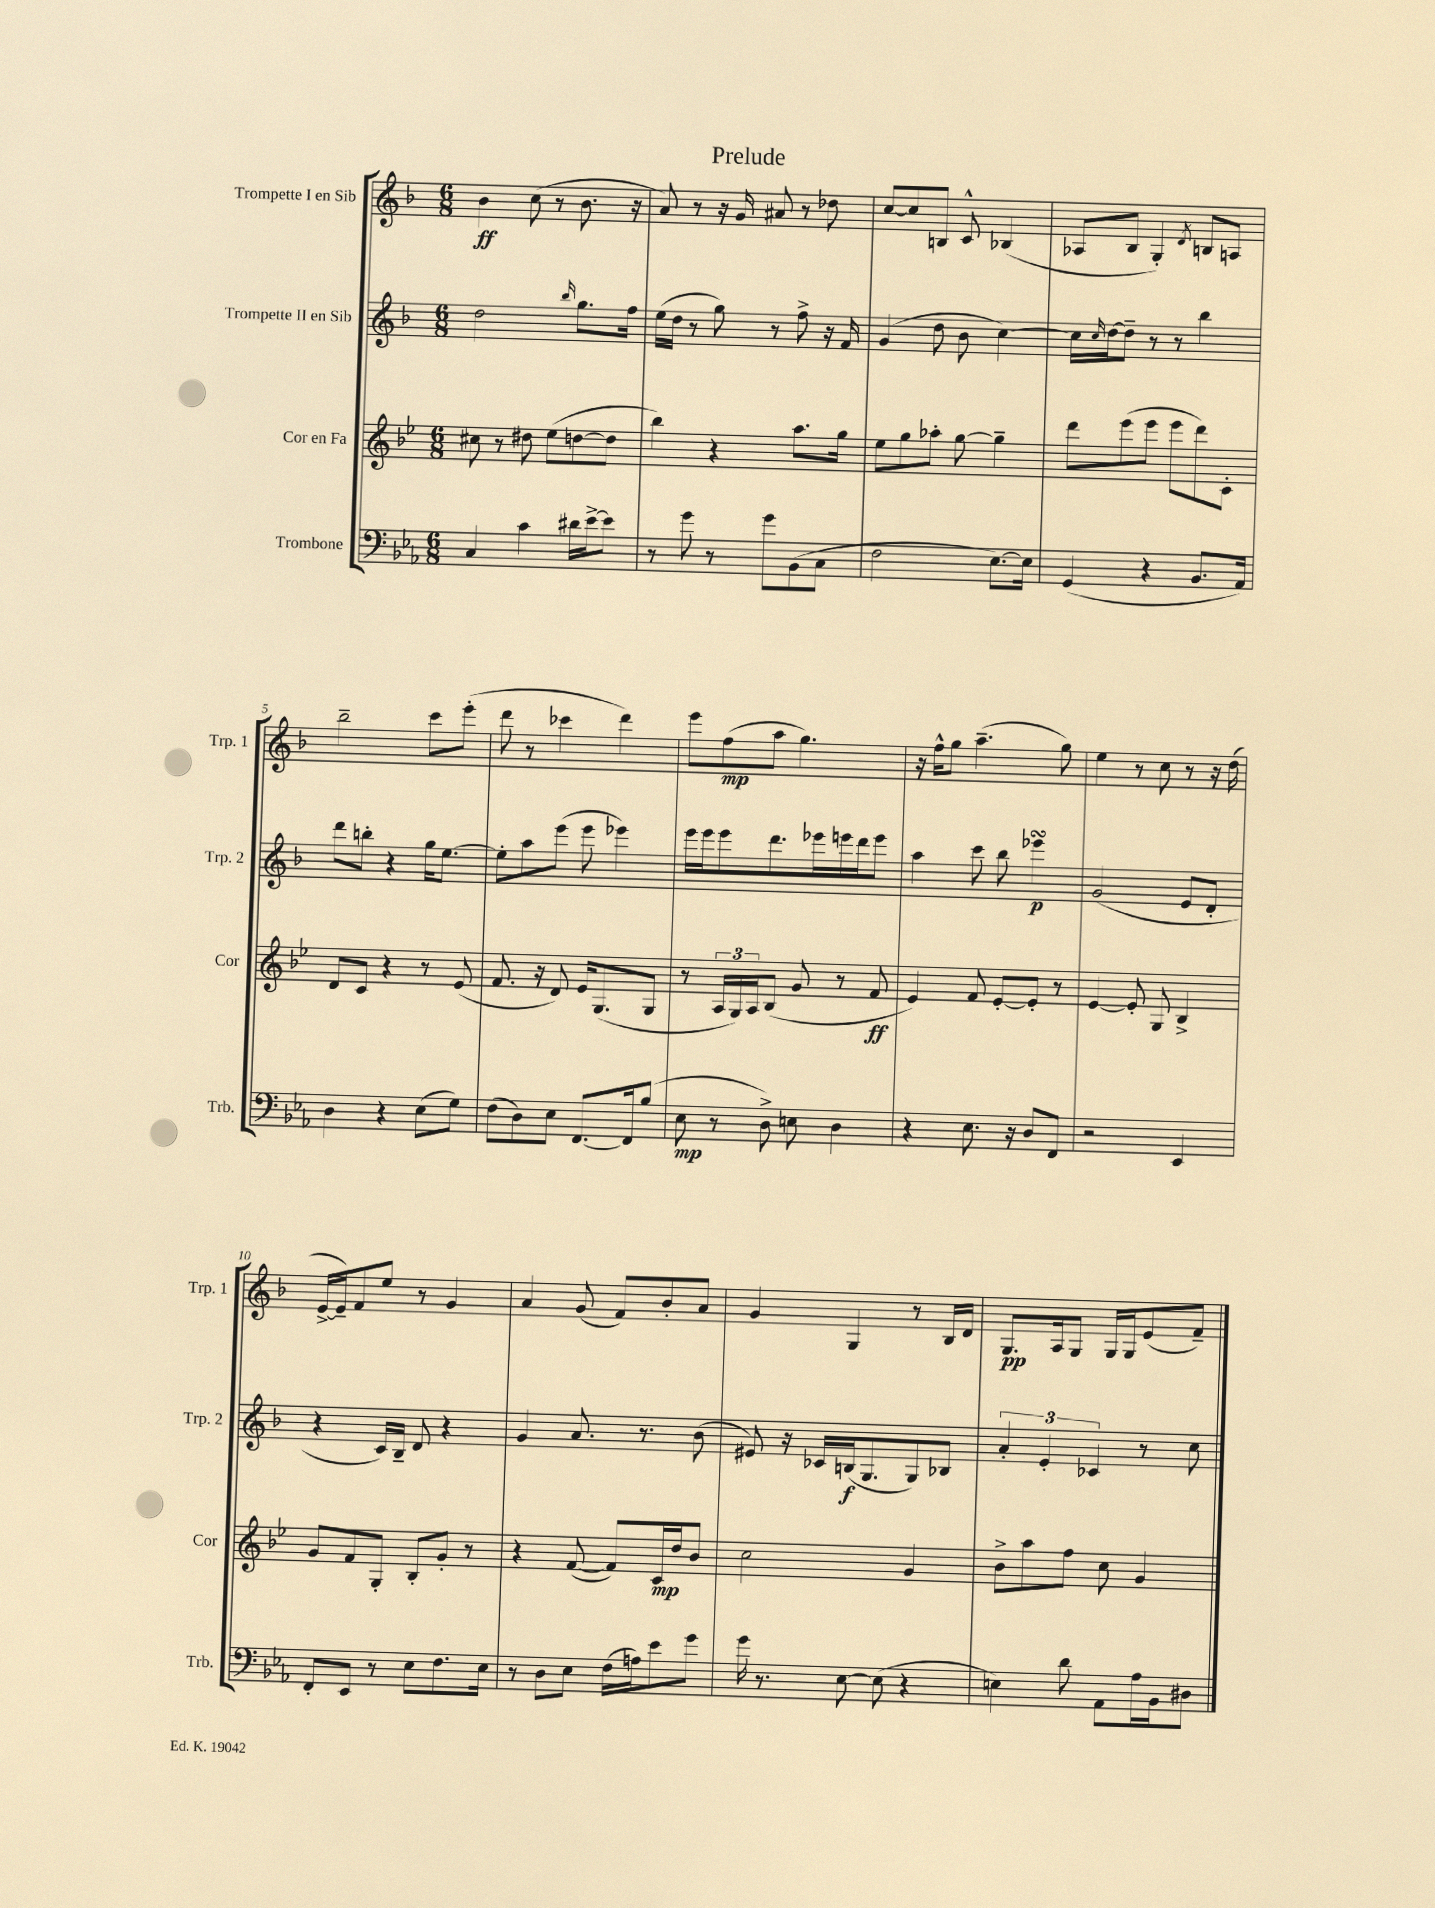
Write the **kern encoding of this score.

**kern	**kern	**kern	**kern
*staff4	*staff3	*staff2	*staff1
*clefF4	*clefG2	*clefG2	*clefG2
*k[b-e-a-]	*k[b-e-]	*k[b-]	*k[b-]
*M6/8	*M6/8	*M6/8	*M6/8
4C	8cc#	2dd	4b-
.	8r	.	.
4c	8dd#	.	(8cc
.	(8ee-	.	8r
.	.	16qqbb-	.
16d#	[8dd	8.gg	8.b-
[16e-^	.	.	.
8e-]	8dd]	.	.
.	.	16ff	16r
=	=	=	=
8r	4bb-)	(16ee	8a)
.	.	16dd	.
8g	.	8r	8r
8r	4r	8gg)	16r
.	.	.	16g
8g	.	8r	8a#
(8BB-	8.aa	8ff^	8r
8C	.	16r	8dd-
.	16gg	16f	.
=	=	=	=
2F	8ee-	(4g	[8cc
.	8gg	.	8cc]
.	8aa-'	8dd	8B
.	[8gg	8b-	8c^^
[8.E-)	4gg~]	[4cc)	(4B-
16E-]	.	.	.
=	=	=	=
(4GG	8ddd	16cc]	8A-
.	.	16qqcc	.
.	.	[16dd	.
.	(8eee-	8dd~]	8B-
4r	8eee-	8r	4G')
.	8eee-	8r	.
.	.	.	8qd
8.BB-	8ddd)	4bb-	8B
.	8c'	.	8A
16AA-)	.	.	.
=	=	=	=
4D	8d	8ddd	2bb-~
.	8c	8bb'	.
4r	4r	4r	.
(8E-	8r	16gg	8ccc
.	.	[8.ee	.
8G)	(8e-	.	(8eee'
=	=	=	=
(8F	8.f	8ee']	8ddd
8D)	.	8aa	8r
.	16r	.	.
8E-	8d)	(8eee	4ccc-
[8.FF	16e-	8eee	.
.	(8.G	.	.
.	.	4eee-)	4ddd)
16FF]	.	.	.
(8B-	8G	.	.
=	=	=	=
8E-	8r	16eee	8eee
.	.	16eee	.
8r	24A	8eee	(8ff
.	24G)	.	.
.	24A	.	.
8D^)	(8B-	8.ddd	8aa
8E	8g	.	4.gg)
.	.	16eee-	.
4D	8r	16eee	.
.	.	16ddd	.
.	8f	8eee	.
=	=	=	=
4r	4e-)	4aa	16r
.	.	.	16ff^^
.	.	.	8gg
8.E-	8f	8ccc	(4.aa~
.	[8e-'	8bb-	.
16r	.	.	.
8D	8e-']	4eee-	.
8FF	8r	.	8gg)
=	=	=	=
2r	[4e-	(2g	4ee
.	8e-']	.	8r
.	8G	.	8cc
4EE-	4B-^	8e	8r
.	.	8d'	16r
.	.	.	(16dd
=	=	=	=
8FF'	8g	4r	[16e^
.	.	.	16e~])
8EE-	8f	.	8f
8r	8G'	16c)	8ee
.	.	16B-~	.
8E-	8B-'	8d	8r
8.F	8g'	4r	4g
.	8r	.	.
16E-	.	.	.
=	=	=	=
8r	4r	4g	4a
8D	.	.	.
8E-	([8f	8.a	(8g
(16F	8f])	.	8f)
16A)	.	8.r	.
8e-	16c	.	8b-'
.	16dd	.	.
8g	8b-	(8b-	8a
=	=	=	=
16g	2cc	8e#)	4g
8.r	.	.	.
.	.	16r	.
.	.	16c-	.
[8E-	.	(16B	4G
.	.	8.G	.
(8E-]	.	.	.
4r	4g	8G)	8r
.	.	8B-	16B-
.	.	.	16d
=	=	=	=
4E)	8b-^	6a'	8.G
.	8aa	.	.
.	.	6e'	.
.	.	.	16A
8d	8ff	.	8G
.	.	6c-	.
8AA-	8cc	.	16G
.	.	.	16G
16A-	4g	8r	(8e
16BB-	.	.	.
8D#	.	8cc	8f~)
==	==	==	==
*-	*-	*-	*-
